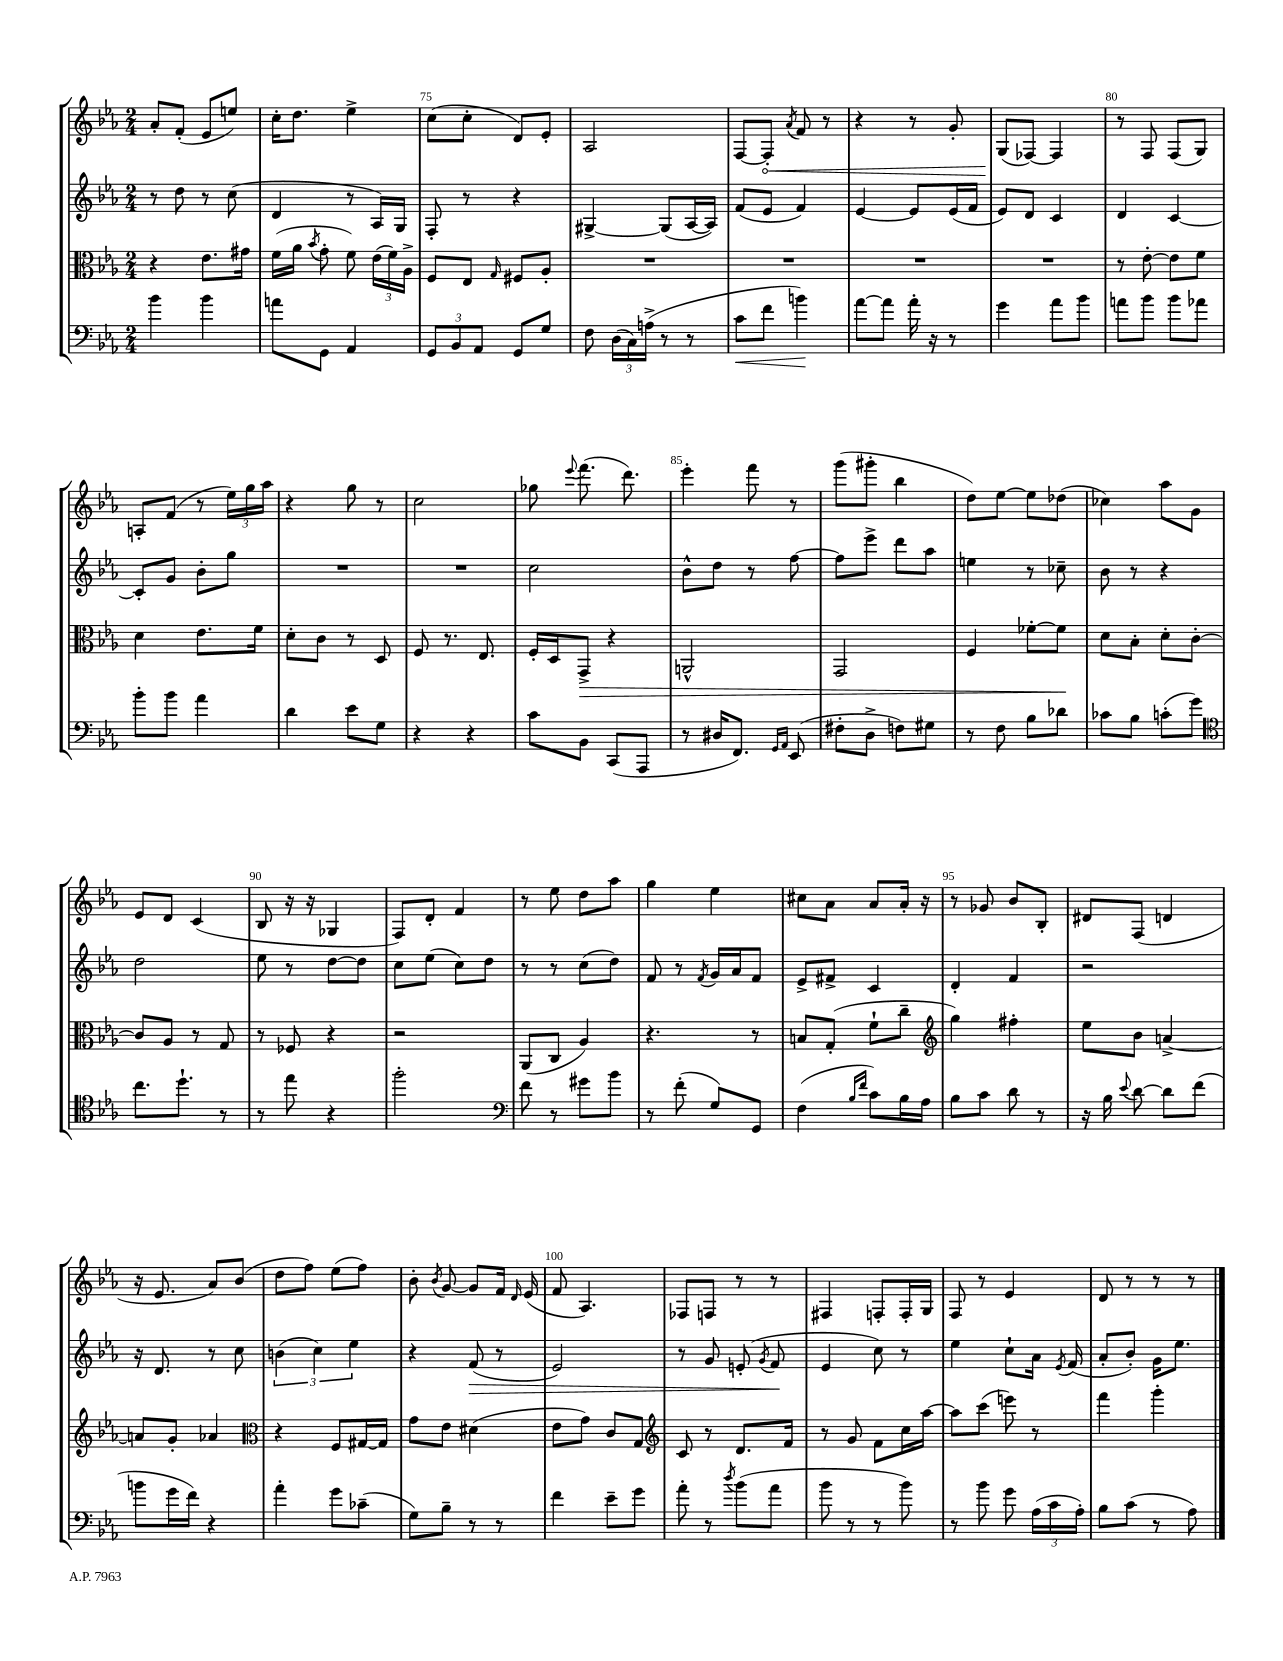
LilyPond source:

<<
\new StaffGroup <<
\new Staff = "s0" {
    \clef treble \key ees \major \numericTimeSignature \time 2/4
    \autoBeamOff aes'8[-. f'8]-.( ees'8[ e''8]) |
    c''16[-. d''8.] ees''4-> |
    c''8[( c''8]-. d'8[) ees'8]-. |
    aes2 |
    f8[~ \once \override Hairpin.circled-tip = ##t f8]-.\< \acciaccatura { aes'8 } f'8 r8 |
    r4 r8 g'8-. |
    g8[\!( fes8]~) fes4 |
    r8 f8 f8[( g8]) |
    a8[-. f'8]( r8 \tuplet 3/2 { ees''16[) g''16 aes''16] } |
    r4 g''8 r8 |
    c''2 |
    ges''8 \appoggiatura { ees'''8 } f'''8.( d'''8.) |
    ees'''4-. f'''8 r8 |
    g'''8[( gis'''8]-. bes''4 |
    d''8[) ees''8]~ ees''8[ des''8]( |
    ces''4) aes''8[ g'8] |
    ees'8[ d'8] c'4( |
    bes8 r16 r16 ges4 |
    f8[) d'8]-. f'4 |
    r8 ees''8 d''8[ aes''8] |
    g''4 ees''4 |
    cis''8[ aes'8] aes'8[ aes'16]-. r16 |
    r8 ges'8 bes'8[ bes8]-. |
    dis'8[ f8]( d'4 |
    r16 ees'8. aes'8[) bes'8]( |
    d''8[ f''8]) ees''8[( f''8]) |
    bes'8-. \acciaccatura { bes'8 } g'8~ g'8[ f'16] \grace { d'16 } ees'16( |
    f'8 aes4.) |
    fes8[ f8] r8 r8 |
    fis4 f8[-. f16-. g16] |
    f8 r8 ees'4 |
    d'8 r8 r8 r8 \bar "|." |
}
\new Staff = "s1" {
    \clef treble \key ees \major \numericTimeSignature \time 2/4
    \autoBeamOff r8 d''8 r8 c''8( |
    d'4 r8 aes16[) g16] |
    f8-. r8 r4 |
    gis4~-> gis8[( aes16~ aes16]) |
    f'8[( ees'8] f'4) |
    ees'4~ ees'8[ ees'16( f'16] |
    ees'8[) d'8] c'4 |
    d'4 c'4~ |
    c'8[-. g'8] bes'8[-. g''8] |
    R2 |
    R2 |
    c''2 |
    bes'8[-^ d''8] r8 f''8~ |
    f''8[ ees'''8]-> d'''8[ aes''8] |
    e''4 r8 ces''8-- |
    bes'8 r8 r4 |
    d''2 |
    ees''8 r8 d''8[~ d''8] |
    c''8[ ees''8]( c''8[) d''8] |
    r8 r8 c''8[( d''8]) |
    f'8 r8 \acciaccatura { f'8 } g'16[ aes'16 f'8] |
    ees'8[-> fis'8]-> c'4 |
    d'4-. f'4 |
    r2 |
    r16 d'8. r8 c''8 |
    \tuplet 3/2 { b'4( c''4) ees''4 } |
    r4 f'8\>( r8 |
    ees'2) |
    r8 g'8 e'8-.( \acciaccatura { g'8 } f'8\! |
    ees'4 c''8) r8 |
    ees''4 c''8[-! aes'16] \acciaccatura { ees'8 } f'16( |
    aes'8[-. bes'8]-.) g'16[ ees''8.] \bar "|." |
}
\new Staff = "s2" {
    \clef alto \key ees \major \numericTimeSignature \time 2/4
    \autoBeamOff r4 ees'8.[ gis'16] |
    f'16[( aes'16] \acciaccatura { bes'8 } g'8-. f'8) \tuplet 3/2 { ees'16[( f'16) aes16]-> } |
    f8[ ees8] \grace { g16 } fis8[ aes8]-. |
    R2 |
    R2 |
    R2 |
    R2 |
    r8 ees'8~-. ees'8[ f'8] |
    d'4 ees'8.[ f'16] |
    d'8[-. c'8] r8 d8 |
    f8 r8. ees8. |
    f16[-. d16 g,8]->\> r4 |
    a,2-^ |
    g,2 |
    f4 fes'8[~-. fes'8]\! |
    d'8[ bes8]-. d'8[-. c'8]~-. |
    c'8[ aes8] r8 g8 |
    r8 fes8 r4 |
    r2 |
    aes,8[( c8] aes4) |
    r4. r8 |
    b8[ g8]-.( f'8[-! c''8]-- |
    \clef treble g''4) fis''4-. |
    ees''8[ bes'8] a'4~-> |
    a'8[ g'8]-. aes'4 |
    \clef alto r4 f8[ gis16~ gis16] |
    g'8[ ees'8] dis'4( |
    ees'8[ g'8]) c'8[ g8] |
    \clef treble c'8 r8 d'8.[ f'16] |
    r8 g'8 f'8[ c''16 aes''16]~ |
    aes''8[ c'''8]( e'''8) r8 |
    f'''4 g'''4-. \bar "|." |
}
\new Staff = "s3" {
    \clef bass \key ees \major \numericTimeSignature \time 2/4
    \autoBeamOff bes'4 bes'4 |
    a'8[ g,8] aes,4 |
    \tuplet 3/2 { g,8[ bes,8 aes,8] } g,8[ g8] |
    f8 \tuplet 3/2 { d16[( c16) a16]->( } r8 r8 |
    c'8[\< f'8] b'4\!) |
    aes'8[~ aes'8] aes'16-. r16 r8 |
    g'4 aes'8[ bes'8] |
    a'8[ bes'8] bes'8[ aes'8] |
    bes'8[-. bes'8] aes'4 |
    d'4 ees'8[ g8] |
    r4 r4 |
    c'8[ bes,8] c,8[( aes,,8] |
    r8 dis16[ f,8.]) \grace { g,16[ aes,16] } ees,8( |
    fis8[-. d8]-> f8[) gis8] |
    r8 f8 bes8[ des'8] |
    ces'8[ bes8] c'8[-.( g'8]) |
    \clef tenor c''8.[ d''8.]-! r8 |
    r8 ees''8 r4 |
    f''2-. |
    \clef bass f'8 r8 gis'8[ bes'8] |
    r8 f'8-.( g8[) g,8] |
    f4( \grace { bes16[ f'16] } c'8[) bes16 aes16] |
    bes8[ c'8] d'8 r8 |
    r16 bes16 \appoggiatura { ees'8 } d'8~ d'8[ f'8]( |
    b'8[ g'16 f'16]) r4 |
    aes'4-. g'8[ ces'8]--( |
    g8[) bes8]-- r8 r8 |
    f'4 ees'8[-- g'8] |
    aes'8-. r8 \acciaccatura { d''8 } bes'8[( aes'8] |
    bes'8 r8 r8 bes'8) |
    r8 bes'8 g'8 \tuplet 3/2 { aes16[( c'16 aes16]-.) } |
    bes8[ c'8]( r8 aes8) \bar "|." |
}
>>
>>
\layout { \context { \Score currentBarNumber = #73 \override BarNumber.break-visibility = ##(#f #t #t) barNumberVisibility = #(every-nth-bar-number-visible 5) } }
